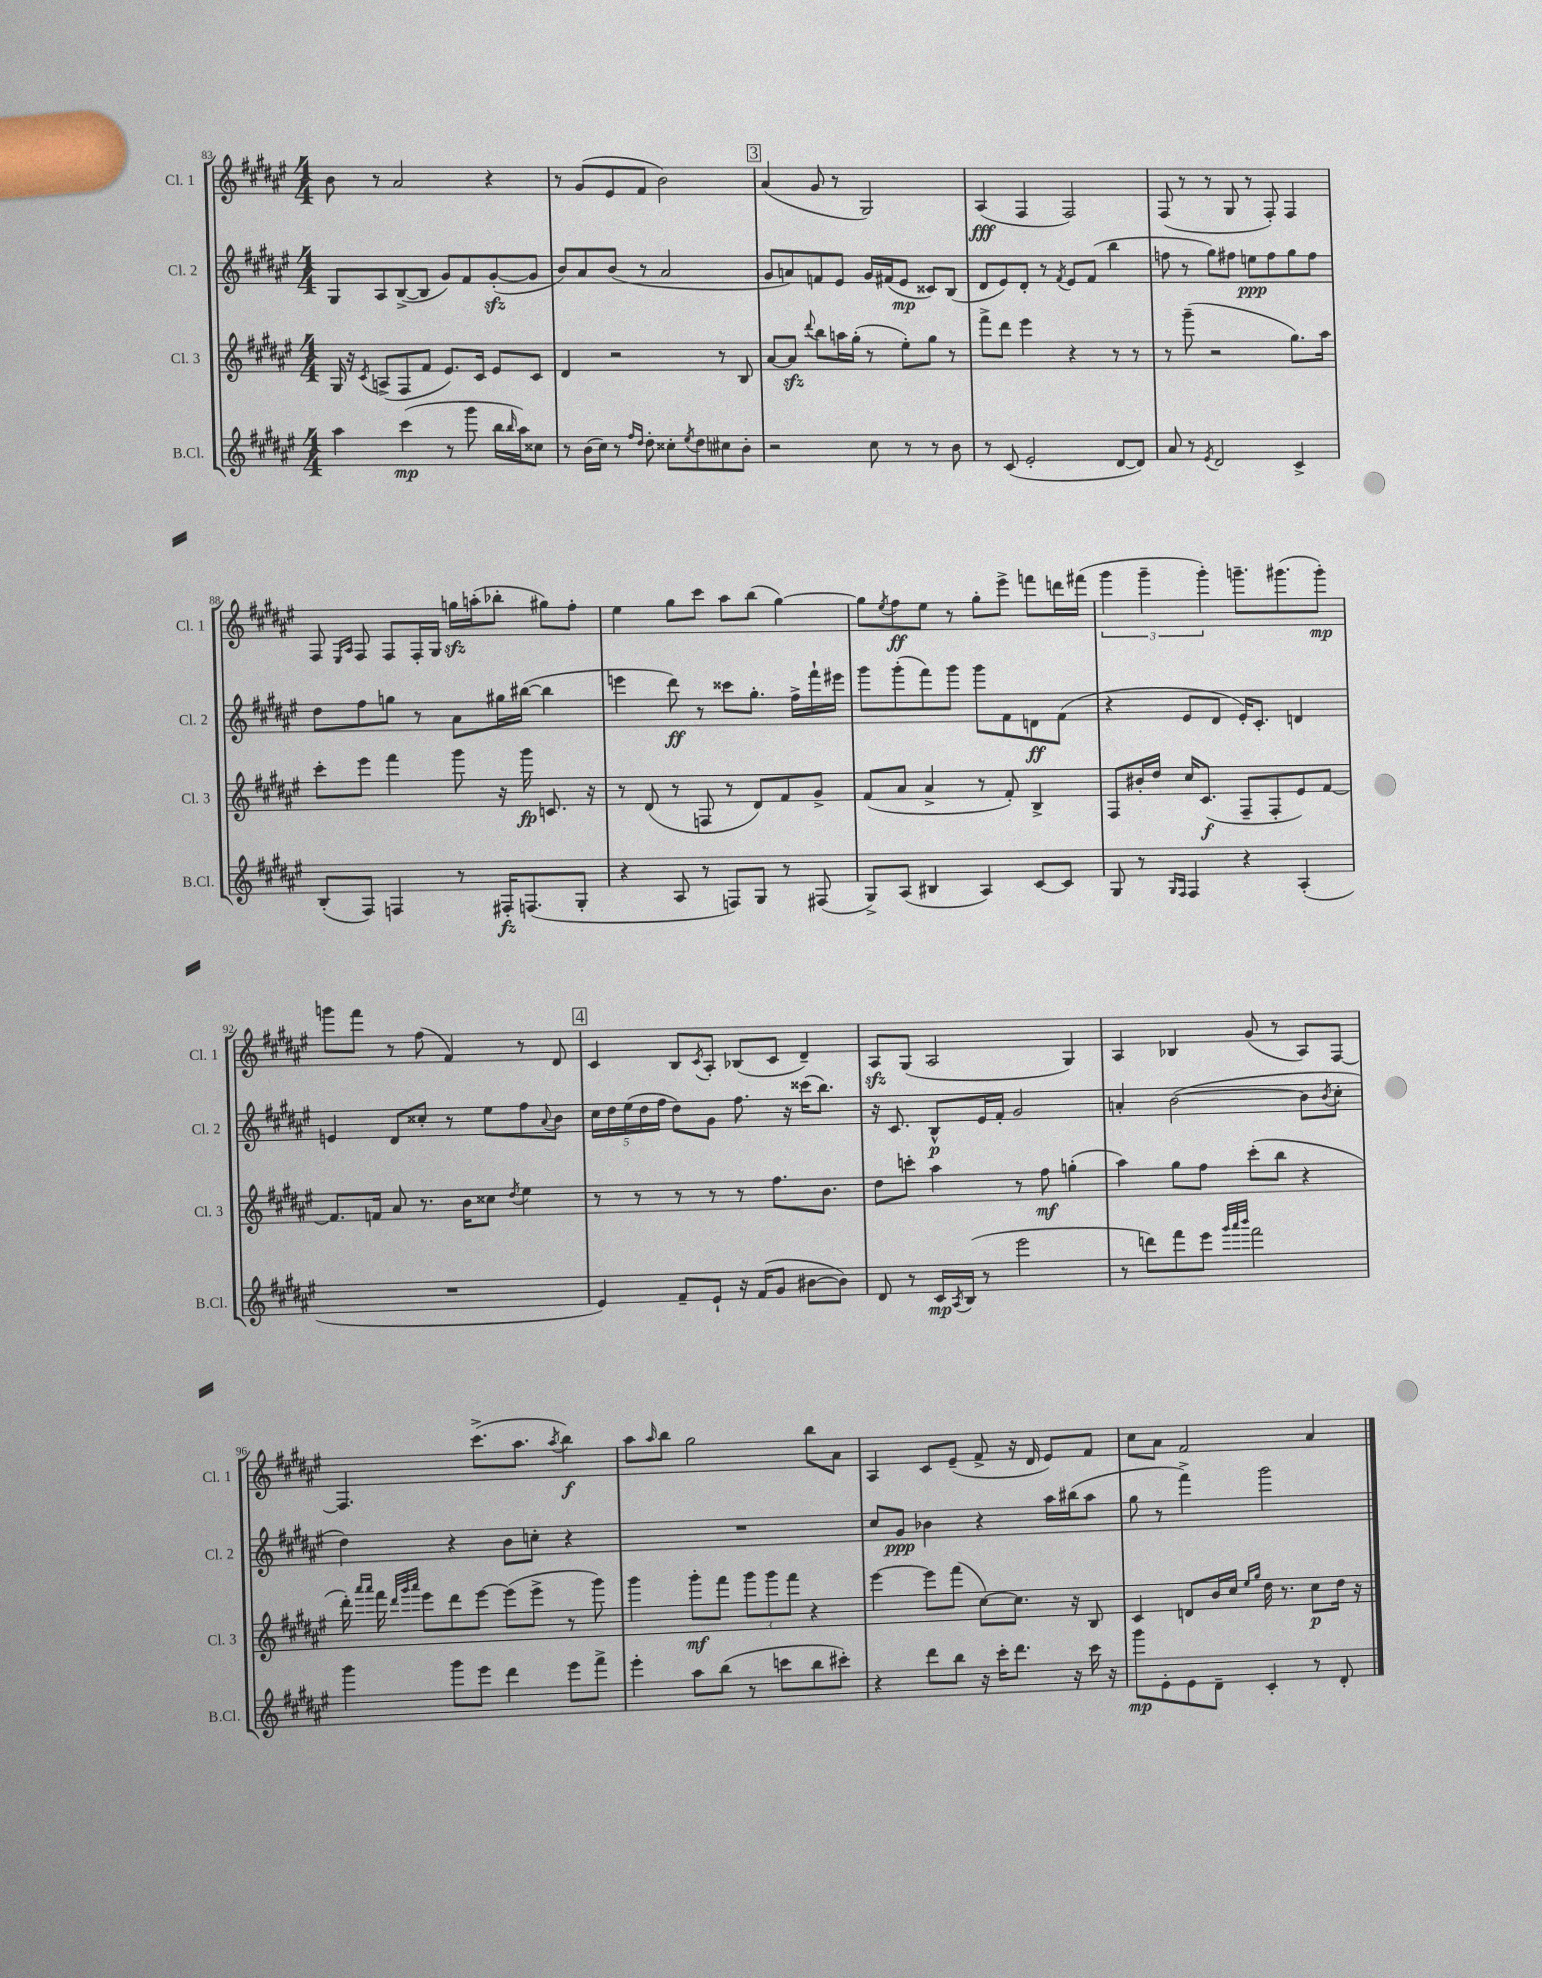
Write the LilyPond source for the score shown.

<<
\new StaffGroup <<
\new Staff = "s0" \with { instrumentName = "Cl. 1" shortInstrumentName = "Cl. 1" } {
    \clef treble \key fis \major \numericTimeSignature \time 4/4
    b'8 r8 ais'2 r4 |
    r8 gis'8( eis'8 fis'8 b'2) |
    \mark \markup { \box "3" } ais'4( gis'8 r8 gis2) |
    ais4\fff( fis4 fis2) |
    fis8( r8 r8 gis8 r8 fis8-.) fis4 |
    fis8 \grace { eis16 ais16 } fis8 fis8 fis16-. gis16 g''16\sfz a''16-.( bes''8-. gis''8) fis''8-. |
    eis''4 gis''8 cis'''8 ais''8 b''8( gis''4~) |
    gis''8 \acciaccatura { eis''8 } fis''8\ff eis''8 r8 gis''8-. eis'''8-> f'''8 d'''16 fis'''16( |
    \tuplet 3/2 { gis'''4 gis'''4-- gis'''4-.) } g'''8.-- gis'''8.( gis'''8-.\mp) |
    g'''8 fis'''8 r8 fis''8( fis'4) r8 dis'8 |
    \mark \markup { \box "4" } cis'4 b8 \acciaccatura { cis'8 } ais8-. bes8( cis'8 dis'4--) |
    ais8\sfz gis8( ais2 gis4) |
    ais4 bes4 gis'8( r8 ais8) fis8~ |
    fis4. cis'''8.->( ais''8. \acciaccatura { ais''8 } b''4\f) |
    ais''8 \grace { ais''16 } b''8 gis''2 b''8 ais'8 |
    ais4 cis'8 eis'8--( fis'8-> r16 dis'16 eis'8) fis'8 |
    cis''8 ais'8 fis'2 ais'4 \bar "|." |
}
\new Staff = "s1" \with { instrumentName = "Cl. 2" shortInstrumentName = "Cl. 2" } {
    \clef treble \key fis \major \numericTimeSignature \time 4/4
    gis8 ais8 b8~->( b8 gis'8) fis'8 gis'8~-.\sfz( gis'8 |
    b'8) ais'8 b'8( r8 ais'2 |
    \mark \markup { \box "3" } gis'8 a'8) f'8 eis'8 gis'16 fis'16( eis'8\mp cisis'8) b8( |
    dis'8 eis'8) dis'8-. r8 \acciaccatura { fis'8 } eis'8 fis'8( b''4 |
    f''8 r8 gis''8) fis''8 e''8\ppp fis''8 gis''8 fis''8 |
    dis''8 fis''8 g''8 r8 ais'8 gis''16 bis''16~( bis''4 |
    e'''4 dis'''8\ff) r8 cisis'''8 gis''8.-. fis''16-> fis'''16-! eis'''16 |
    gis'''8 gis'''8-.( fis'''8) gis'''8 gis'''8 fis'8 d'8\ff fis'8( |
    r4 eis'8 dis'8 eis'16-.) cis'8.-. d'4 |
    e'4 dis'8 cisis''8-. r8 eis''8 fis''8 \appoggiatura { ais'8 } b'8 |
    \mark \markup { \box "4" } \tuplet 5/4 { cis''16 dis''16 eis''16( dis''16 fis''16 } dis''8) gis'8 fis''8. r16 cisis'''16( b''8.) |
    r16 cis'8. b8-^\p eis'16 fis'16-. gis'2 |
    a'4-. b'2~( b'8 \acciaccatura { b'8 } cis''8-. |
    dis''4) r4 b'8 c''8-. r4 |
    R1 |
    cis''8 gis'8\ppp bes'4 r4 ais''16 bis''16( ais''8 |
    gis''8 r8 fis'''4->) gis'''2 \bar "|." |
}
\new Staff = "s2" \with { instrumentName = "Cl. 3" shortInstrumentName = "Cl. 3" } {
    \clef treble \key fis \major \numericTimeSignature \time 4/4
    gis16 r16 \acciaccatura { cis'8 } a8->( fis8 fis'8 eis'8.) cis'16 eis'8 cis'8 |
    dis'4 r2 r8 b8 |
    \mark \markup { \box "3" } ais'8~ ais'8\sfz \appoggiatura { dis'''8 } b''8 a''16 gis''16-.( r8 eis''8-.) gis''8 r8 |
    fis'''8-> dis'''8 eis'''4 r4 r8 r8 |
    r8 gis'''8--( r2 gis''8.) ais''16 |
    cis'''8-. eis'''8 fis'''4 gis'''8 r16 gis'''16\fp c'8. r16 |
    r8 dis'8( r8 f8 r8 dis'8) fis'8 gis'8-> |
    fis'8( ais'8 ais'4-> r8 fis'8-.) b4-> |
    fis8 bis'16-. dis''16 cis''16 cis'8.\f( fis8-- fis8-. eis'8) fis'8~ |
    fis'8. f'16 ais'8 r8. b'16 cisis''8 \acciaccatura { dis''8 } eis''4 |
    \mark \markup { \box "4" } r8 r8 r8 r8 r8 fis''8. b'8. |
    dis''8 c'''8-. ais''4 r8 fis''8\mf g''4-.( |
    ais''4) gis''8 fis''8 cis'''8-.( b''8 r4 |
    dis'''16-.) \grace { ais'''16 ais'''16 } fis'''16 \grace { dis'''32 gis'''32 ais'''32 } eis'''8 dis'''8 eis'''8~ eis'''8( eis'''8-> r8 gis'''8) |
    gis'''4 gis'''8-.\mf fis'''8 \tuplet 3/2 { gis'''8 gis'''8 fis'''8 } r4 |
    eis'''4~ eis'''8 fis'''8( cis''8~) cis''8. r16 b8 |
    cis'4 d'8 b'16 cis''16 \grace { eis''16 gis''16 } dis''16 r8. cis''8\p dis''16 r16 \bar "|." |
}
\new Staff = "s3" \with { instrumentName = "B.Cl." shortInstrumentName = "B.Cl." } {
    \clef treble \key fis \major \numericTimeSignature \time 4/4
    ais''4 cis'''4\mp( r8 gis'''8 b''16 \grace { b''16 } ais''16) cisis''8 |
    r8 b'16( cis''16) r8 \grace { fis''16 dis''16 } dis''8-. cisis''8-. \acciaccatura { eis''8 } dis''8 cis''8 b'8-. |
    \mark \markup { \box "3" } r2 cis''8 r8 r8 b'8 |
    r8 cis'8( eis'2-. dis'8~ dis'8) |
    ais'8 r8 \acciaccatura { eis'8 } dis'2 cis'4-> |
    b8-.( fis8) f4 r8 fis16-.\fz f8.( gis8-. |
    r4 ais8 r8 f8) gis8 r8 fis8( |
    gis8->) ais8( bis4 ais4) cis'8~ cis'8 |
    gis8 r8 \grace { gis16 fis16 } fis4 r4 ais4-.( |
    R1 |
    \mark \markup { \box "4" } eis'4) fis'8-- eis'8-! r16 fis'16( gis'8 bis'8~ bis'8) |
    dis'8 r8 cis'16\mp \acciaccatura { ais8 } b16( r8 eis'''2 |
    r8 d'''8) fis'''8 eis'''8 \grace { gis'''32 ais'''32 b'''32 } fis'''2 |
    gis'''4 gis'''8 eis'''8 dis'''4 eis'''8 fis'''8-> |
    eis'''4-. ais''8 b''8( r8 c'''8 b''8 cis'''8-.) |
    r4 dis'''8 b''8 r16 cis'''16-. dis'''8. r16 cis'''16 r16 |
    gis'''8\mp eis'8-. eis'8 dis'8-- cis'4-. r8 dis'8-. \bar "|." |
}
>>
>>
\layout { \context { \Score currentBarNumber = #83 } }
